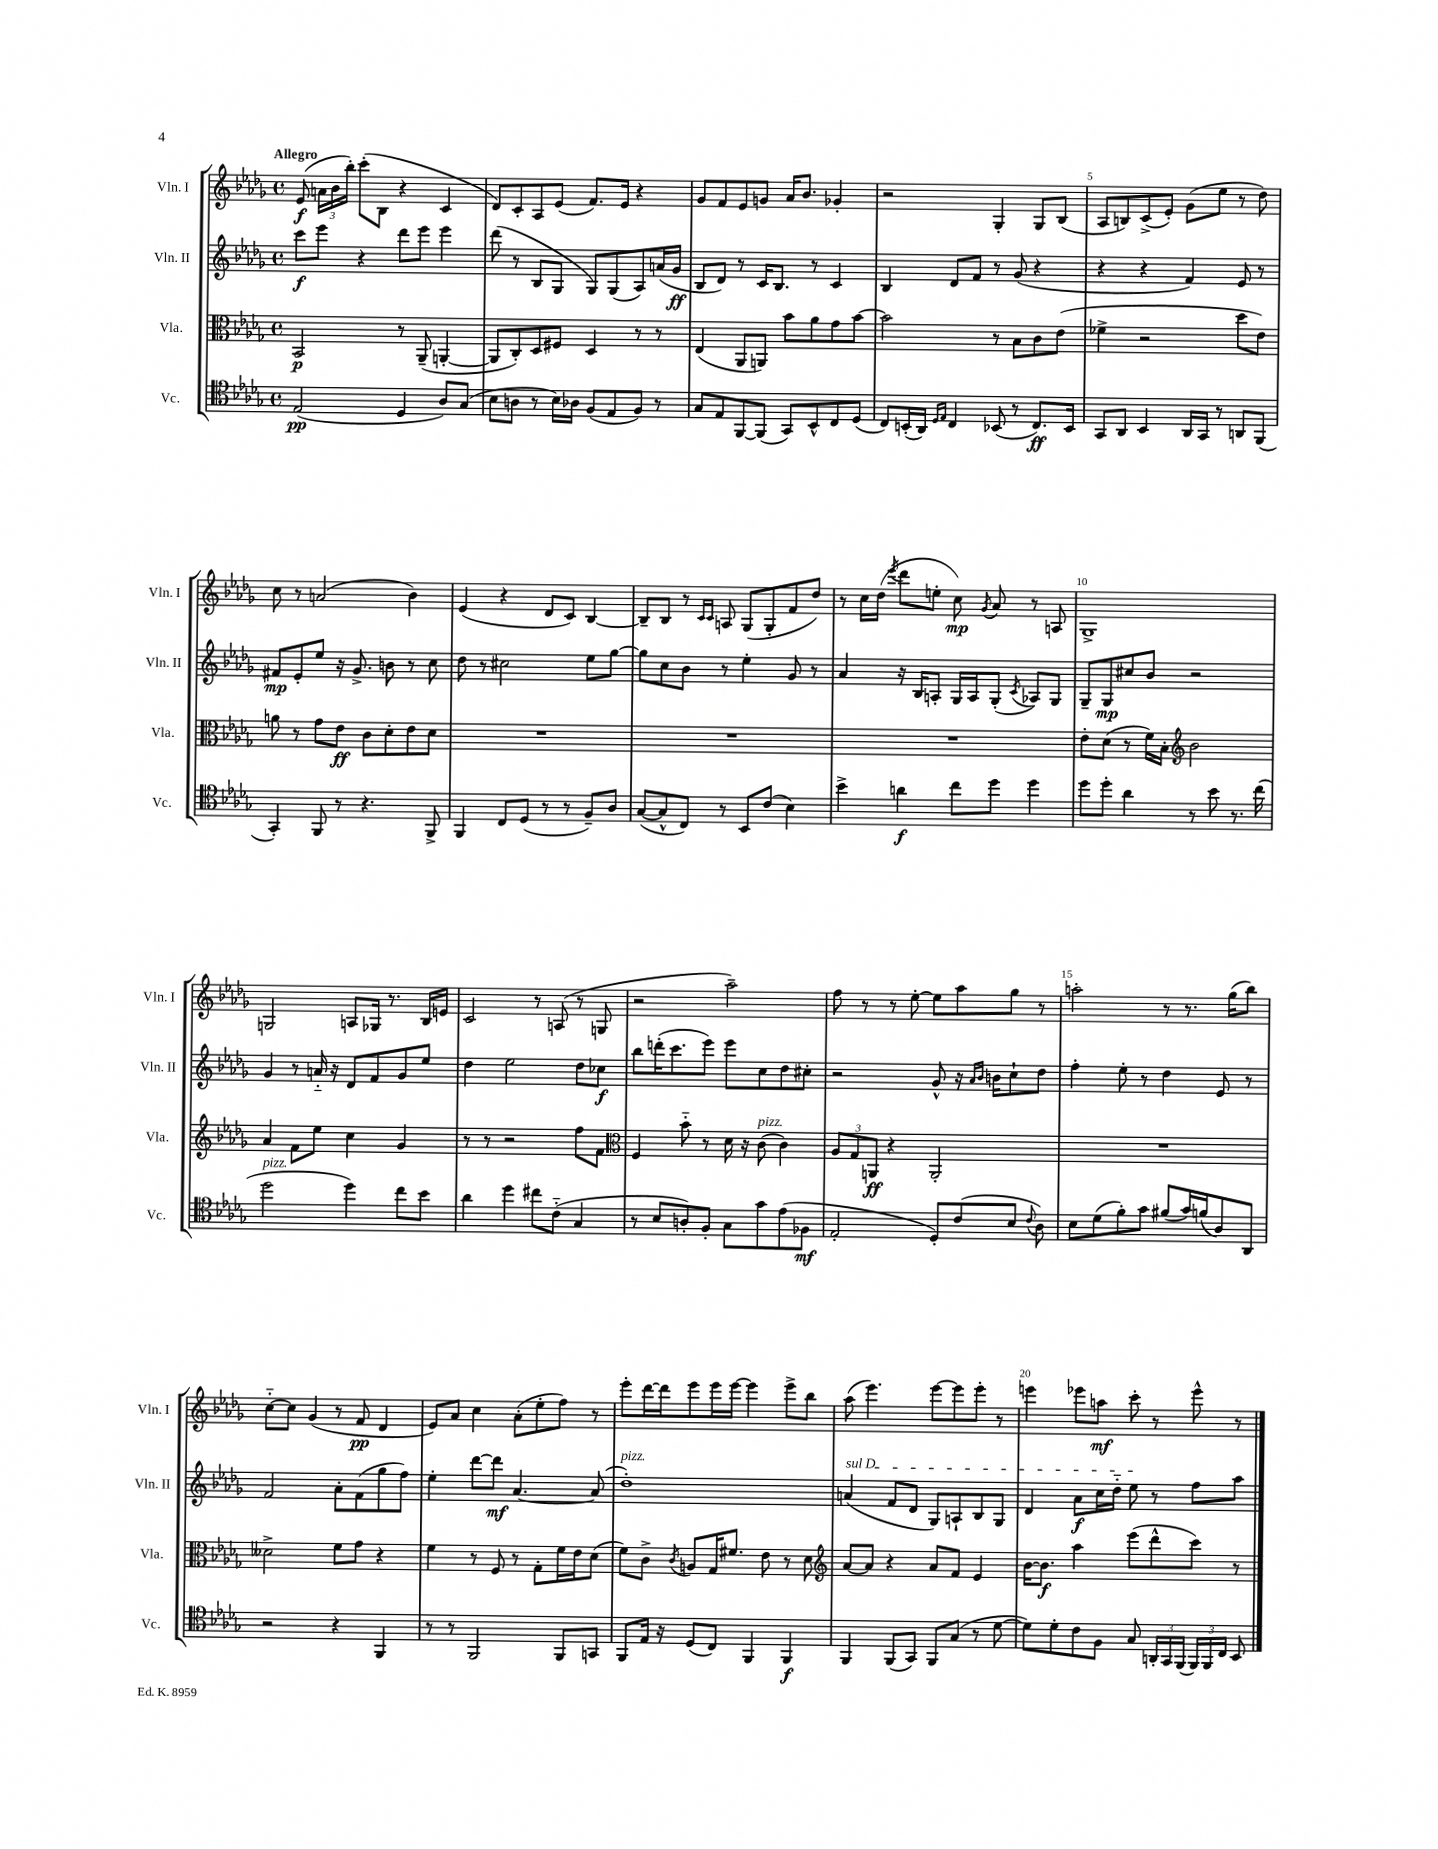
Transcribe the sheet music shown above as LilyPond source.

<<
\new StaffGroup <<
\new Staff = "s0" \with { instrumentName = "Vln. I" shortInstrumentName = "Vln. I" } {
    \clef treble \key des \major \defaultTimeSignature \time 4/4 \tempo "Allegro"
    \autoBeamOff ees'8\f( \tuplet 3/2 { a'16[ bes'16 bes''16]-.) } c'''8[-.( bes8] r4 c'4 |
    des'8[) c'8-. aes8 ees'8]( f'8.[) ees'16] r4 |
    ges'8[ f'8 ees'8 g'8] aes'16[ bes'8.] ges'4-. |
    r2 ges4-. ges8[ bes8]( |
    aes8[ b8) c'8->( ees'8]-.) ges'8[( ees''8] r8 des''8) |
    c''8 r8 a'2( bes'4) |
    ees'4( r4 des'8[ c'8]) bes4~ |
    bes8[-- bes8] r8 \grace { c'16[ c'16] } a8 ges8[( ges8-. f'8 des''8]) |
    r8 c''16[ des''16]( \acciaccatura { ees'''8 } des'''8[ e''8]-. c''8\mp) \acciaccatura { ges'8 } aes'8 r8 a8 |
    ges1-> |
    g2 a8[ ges16] r8. bes16[ e'16] |
    c'2 r8 a8( r8 g8 |
    r2 aes''2--) |
    f''8 r8 r8 ees''8~-. ees''8[ aes''8 ges''8] r8 |
    a''2-. r8 r8. ges''16[( bes''8]) |
    c''8[~-_ c''8] ges'4( r8 f'8\pp des'4 |
    ees'8[) aes'8] c''4 aes'8[-.( ees''8-. f''8]) r8 |
    ees'''8[-. des'''16~ des'''16 ees'''8 ees'''16 ees'''16]~ ees'''4 ees'''8[-> bes''8] |
    aes''8( ees'''4.) ees'''8[~ ees'''8 ees'''8]-. r8 |
    e'''4 ees'''8[ a''8]\mf c'''8-. r8 ees'''8-^ r8 \bar "|." |
}
\new Staff = "s1" \with { instrumentName = "Vln. II" shortInstrumentName = "Vln. II" } {
    \clef treble \key des \major \defaultTimeSignature \time 4/4
    \autoBeamOff c'''8[\f ees'''8] r4 des'''8[ ees'''8] ees'''4 |
    des'''8( r8 bes8[ ges8] ges8[) ges8( aes8) a'16( ges'16]\ff |
    bes8[ des'8]) r8 c'16[ bes8.] r8 c'4 |
    bes4 des'8[ f'8] r8 ges'8( r4 |
    r4 r4 f'4) ees'8 r8 |
    fis'8[\mp ees'8-. ees''8] r16 ges'8.-> b'8 r8 c''8 |
    des''8 r8 cis''2 ees''8[ ges''8]~ |
    ges''8[ c''8 bes'8] r8 ees''4-. ges'8 r8 |
    aes'4 r16 bes16[ a8]-. ges16[ a16 ges8]-.( \acciaccatura { c'8 } aes8[) ges8] |
    ges8[-- ges8\mp cis''8 bes'8] r2 |
    ges'4 r8 a'16-_ r16 des'8[ f'8 ges'8 ees''8] |
    des''4 ees''2 des''8[ ces''8]\f |
    bes''8[ d'''16-.( c'''8. ees'''8]) ees'''8[ c''8 des''8 cis''8]-. |
    r2 ges'8-^ r16 \grace { aes'16[ bes'16] } b'16[ c''8-! des''8] |
    f''4-. ees''8-. r8 des''4 ees'8 r8 |
    f'2 aes'8[-. f'8( ges''8 f''8]) |
    ees''4-. des'''8[~ des'''8]\mf aes'4.~ aes'8( |
    des''1-.^\markup { \italic "pizz." }) |
    \once \override TextSpanner.bound-details.left.text = \markup { \italic "sul D" } a'4\startTextSpan( f'8[ des'8] ges8[) a8-! bes8 ges8] |
    des'4 aes'8[\f c''16 des''16]-_ ees''8\stopTextSpan r8 f''8[ aes''8] \bar "|." |
}
\new Staff = "s2" \with { instrumentName = "Vla." shortInstrumentName = "Vla." } {
    \clef alto \key des \major \defaultTimeSignature \time 4/4
    \autoBeamOff bes,2\p r8 aes,8--( a,4~-. |
    a,8[ c8-.) des8 fis8] des4 r8 r8 |
    ees4( aes,8[ a,8]) bes'8[ aes'8 ges'8 bes'8]~ |
    bes'2 r8 bes8[ c'8 ees'8]( |
    fes'4-> r2 des''8[ ees'8]) |
    a'8 r8 ges'8[ ees'8]\ff c'8[ des'8-. ees'8 des'8] |
    R1 |
    R1 |
    R1 |
    ees'8[-. des'8]( r8 f'16[) bes16]-. \clef treble bes'2 |
    aes'4 f'8[ ees''8] c''4 ges'4 |
    r8 r8 r2 f''8[ f'8] |
    \clef alto f4 bes'8-_ r8 des'16 r16 c'8^\markup { \italic "pizz." }( c'4) |
    \tuplet 3/2 { aes8[ ges8 a,8]\ff } r4 a,2-. |
    R1 |
    deses'2-> f'8[ ges'8] r4 |
    f'4 r8 f8 r8 ges8[-. f'16 ees'16 des'8]( |
    f'8[) c'8]-> \acciaccatura { c'8 } a8[ ges16 fis'8.] ees'8 r8 des'8 |
    \clef treble aes'8[~ aes'8] r4 aes'8[ f'8] ees'4 |
    bes'16[~ bes'8.]\f aes''4 ees'''8[( des'''8-^ c'''8]) r8 \bar "|." |
}
\new Staff = "s3" \with { instrumentName = "Vc." shortInstrumentName = "Vc." } {
    \clef tenor \key des \major \defaultTimeSignature \time 4/4
    \autoBeamOff ees2\pp( des4 aes8[) ges8]( |
    bes8[ a8] r8 bes16[) aes16] f8[( ees8 f8]) r8 |
    ges8[ ees8 f,8~ f,8]( ges,8[) bes,8-^ c8 des8]( |
    c8[) b,16-.( aes,16]) \grace { des16[ ees16] } c4 bes,8( r8 c8.[\ff) bes,16] |
    ges,8[ aes,8] bes,4 aes,16[ ges,16] r8 a,8[ f,8]( |
    ges,4-.) f,8 r8 r4. f,8-> |
    f,4 c8[ des8]( r8 r8 f8[--) aes8] |
    ges8[~( ges8-^ c8]) r8 bes,8[ c'8]( bes4) |
    bes'4-> a'4\f c''8[ des''8] des''4 |
    des''8[ des''8]-. aes'4 r8 bes'8 r8. c''16( |
    des''2^\markup { \italic "pizz." } des''4) c''8[ bes'8] |
    aes'4 des''4 cis''8[ c'8]-_( ges4 |
    r8 bes8[ a8-.) f8]-. ges8[ ges'8 ees'8( fes8]\mf |
    ees2-. des8[-.) c'8( bes8] \appoggiatura { c'8 } aes8) |
    bes8[ des'8( f'8-.) ges'8] fis'8[( ges'16) f'16( aes8) aes,8] |
    r2 r4 f,4 |
    r8 r8 f,2 f,8[ g,8] |
    f,8[ ees16] r16 des8[( c8]) f,4 f,4\f |
    f,4 f,8[( ges,8]) f,8[ ges8]( r8 des'8~ |
    des'8[) des'8-. c'8 f8] ges8 \tuplet 3/2 { a,16[-. ges,16 f,16]( } \tuplet 3/2 { f,16[) f,16 c16] } bes,8 \bar "|." |
}
>>
>>
\layout { \context { \Score \override BarNumber.break-visibility = ##(#f #t #t) barNumberVisibility = #(every-nth-bar-number-visible 5) } }
